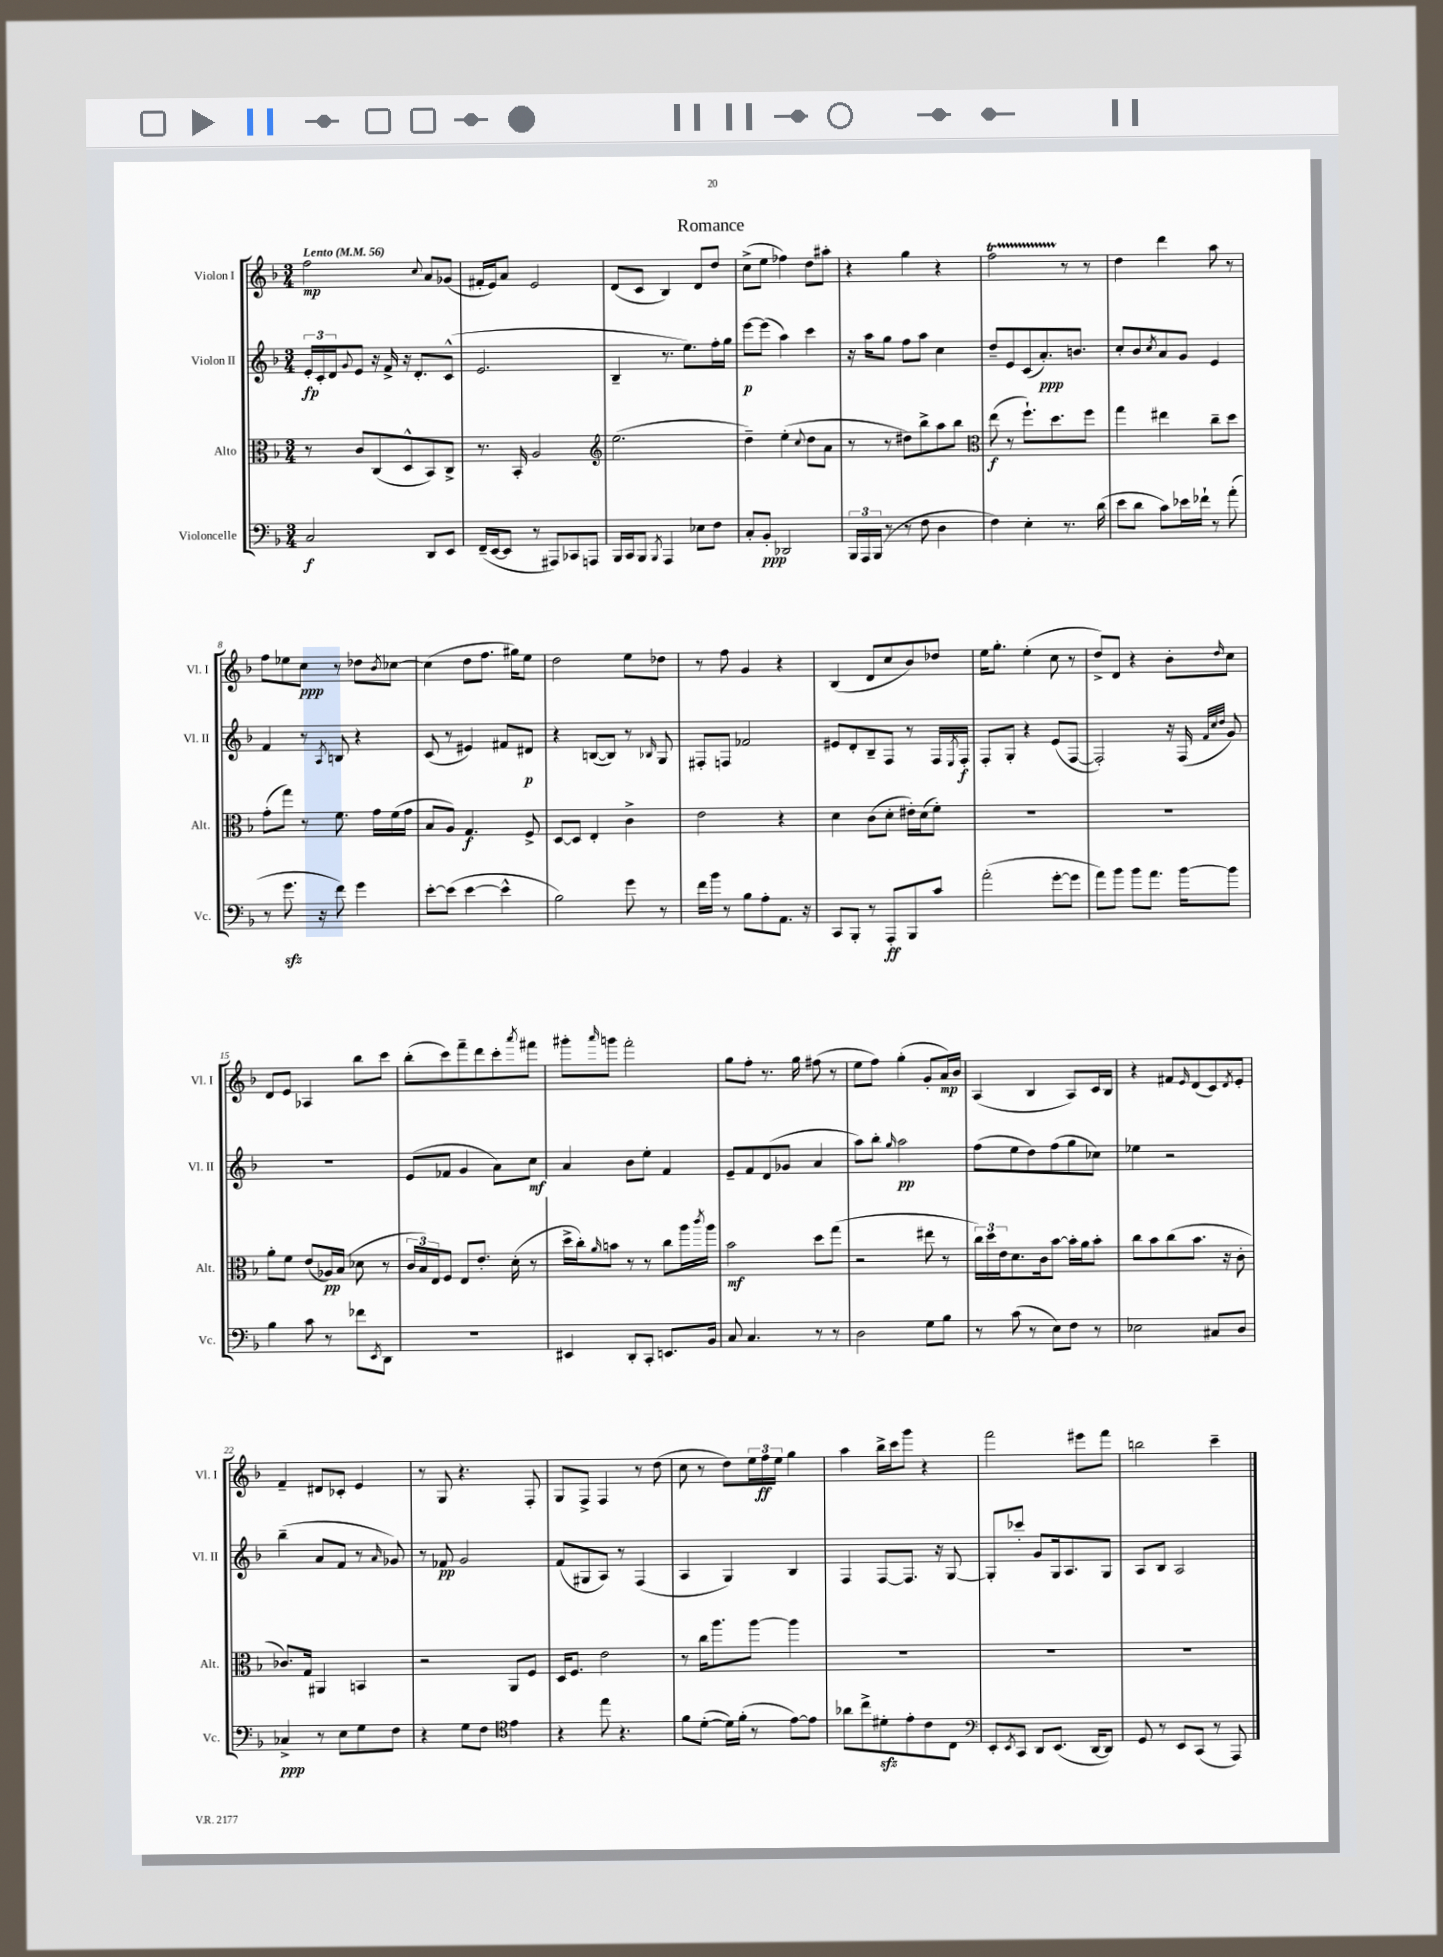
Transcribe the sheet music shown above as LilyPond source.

\header { title = "Romance" }
<<
\new StaffGroup <<
\new Staff = "s0" \with { instrumentName = "Violon I" shortInstrumentName = "Vl. I" } {
    \clef treble \key f \major \numericTimeSignature \time 3/4 \tempo "Lento" 4 = 56
    f''2\mp \appoggiatura { c''8 } a'8 ges'8( |
    fis'16-. e'16) a'8 e'2 |
    d'8( c'8 bes4) d'8 d''8 |
    c''8->( e''8 fes''4) d''8 ais''8-. |
    r4 g''4 r4 |
    f''2\startTrillSpan r8\stopTrillSpan r8 |
    d''4 d'''4 a''8 r8 |
    f''8 ees''8 c''8\ppp r8 des''8 \acciaccatura { bes'8 } ces''8~ |
    ces''4( d''8 f''8. gis''16) e''8 |
    d''2 e''8 des''8 |
    r8 f''8 g'4 r4 |
    bes4( d'8 c''8 bes'8) des''8 |
    e''16 g''8.-. e''4-.( c''8 r8 |
    d''8->) d'8 r4 bes'8-. \grace { d''16 } c''8 |
    d'8 e'8 aes4 bes''8 c'''8 |
    bes''8-.( c'''8) f'''8-- d'''8 c'''8-. \acciaccatura { a'''8 } fis'''8 |
    gis'''8-. \grace { a'''16 } g'''8 f'''2-. |
    g''8 f''8-. r8. g''16 fis''8( r8 |
    e''8 f''8) g''4-.( g'8-. a'16\mp) bes'16 |
    a4( bes4 a8) c'16 bes16 |
    r4 fis'8 \grace { e'16 } d'8( c'8) \acciaccatura { d'8 } e'8-. |
    f'4-- dis'8 ces'8-. e'4 |
    r8 g8 r4. f8-. |
    g8 f8-> f4 r8 d''8( |
    c''8 r8 d''8) \tuplet 3/2 { e''16 f''16\ff e''16 } g''4 |
    a''4 bes''16-> c'''16 g'''8 r4 |
    f'''2 eis'''8 f'''8 |
    b''2 c'''4-- \bar "|." |
}
\new Staff = "s1" \with { instrumentName = "Violon II" shortInstrumentName = "Vl. II" } {
    \clef treble \key f \major \numericTimeSignature \time 3/4
    \tuplet 3/2 { e'16-.\fp c'16-. d'16 } \appoggiatura { g'8 } e'8 r16 f'16-> r16 d'8.-. c'8-^( |
    e'2. |
    bes4-- r8. e''8.) f''16-. g''16 |
    e'''8~\p e'''8( a''4) c'''4 |
    r16 a''16 g''8 f''8 a''8 c''4 |
    d''8-- e'8 c'8( a'8.-.\ppp) b'8. |
    c''8-. bes'8 \acciaccatura { c''8 } a'8 g'8 e'4 |
    f'4 r8 \acciaccatura { a8 } b8 r4 |
    c'8( r8 eis'4) fis'8 dis'8\p |
    r4 b8~( b8) r8 \grace { bes16 } g8 |
    fis8-. f8 fes'2 |
    eis'8 d'8-. bes8-- f8 r8 f16 \acciaccatura { e8 } f16-.\f |
    f8-. g8-. r4 e'8( f8~ |
    f2-.) r16 f16( \grace { f'32 c''32 d''32 } g'8) |
    R2. |
    e'8( fes'8 g'4 a'8) c''8\mf |
    a'4 bes'8 e''8-. f'4 |
    e'8-- f'8 d'8( ges'8 a'4 |
    a''8) bes''8-. \grace { g''16 } a''2\pp |
    f''8( e''8 d''8) f''8( g''8 ces''8) |
    ees''4 r2 |
    bes''4--( a'8 f'8 r8 \grace { a'16 } ges'8) |
    r8 fes'8\pp g'2 |
    f'8( gis8 a8) r8 f4( |
    a4 g4) bes4 |
    f4 f8~ f8. r16 g8~ |
    g8-. ces'''8-. g'8 g16 a8. g8 |
    a8 bes8 a2 \bar "|." |
}
\new Staff = "s2" \with { instrumentName = "Alto" shortInstrumentName = "Alt." } {
    \clef alto \key f \major \numericTimeSignature \time 3/4
    r8 c'8 c8( d8-^ bes,8) c8-> |
    r8. bes,16-. a2 |
    \clef treble e''2.( |
    d''4--) e''4-.( \appoggiatura { c''8 } d''8 a'8 |
    r8 r8 dis''8) bes''8-> a''8 bes''8 |
    \clef alto e''8\f( r8 f''8.-!) d''8. f''8 |
    g''4 eis''4 c''8-- d''8 |
    g'8-.( g''8) r8 f'8. g'16 f'16( g'16 |
    bes8 a8) g4.\f f8-> |
    d8~ d8 e4-. c'4-> |
    e'2 r4 |
    d'4 c'8( d'8-. eis'16-.) d'16( f'8-.) |
    R2. |
    R2. |
    a'8-. f'8 e'8( aes16\pp) bes16( des'8 r8 |
    \tuplet 3/2 { c'16 bes16) e16 } f8 e8 e'8.-. d'16-.( r8 |
    d''16-> c''16-.) \grace { a'16 } b'8 r8 r8 c''8 a''16 \acciaccatura { c'''8 } a''16 |
    bes'2\mf d''8 g''8( |
    r2 eis''8 r8 |
    \tuplet 3/2 { c''16) d''16 e'16 } d'8. c'16 bes'8~ bes'16-. a'16 bes'8-. |
    c''8 bes'8 c''8( bes'8. r16 c'8-. |
    ces'8.) g16 ais,4 b,4 |
    r2 a,8 f8 |
    d16 f8. e'2 |
    r8 c''16 a''8. a''8~ a''4 |
    R2. |
    R2. |
    R2. \bar "|." |
}
\new Staff = "s3" \with { instrumentName = "Violoncelle" shortInstrumentName = "Vc." } {
    \clef bass \key f \major \numericTimeSignature \time 3/4
    c2\f d,8 e,8 |
    f,16--( e,16~ e,8 r8 ais,,8) ces,8 a,,8 |
    bes,,16 c,16 bes,,8 \acciaccatura { bes,,8 } a,,4 ees8 f8 |
    c8-. bes,8-.\ppp des,2 |
    \tuplet 3/2 { bes,,16 a,,16 bes,,16( } r8 r8 f8 d4 |
    f4) e4-. r8. d'16( |
    e'8 d'8 c'8) ees'16 fes'16-! r8 a'8-.( |
    r8 g'8.\sfz r16 f'8) g'4 |
    e'8~-. e'8( e'4~ e'4-^ |
    bes2) g'8 r8 |
    f'16 bes'16 r8 bes8 a8-. a,8. r16 |
    c,8 bes,,8-. r8 a,,8-.\ff bes,,8 c'8 |
    a'2-.( g'8~-. g'8 |
    a'8) bes'8 bes'8 a'8. bes'16~ bes'8 |
    bes4 c'8 r8 fes'8 \acciaccatura { e,8 } d,8 |
    R2. |
    eis,4 d,8-. c,8-. e,8. bes,16 |
    c8 c4. r8 r8 |
    d2 g8 bes8 |
    r8 c'8( r8 e8) f8 r8 |
    ees2 cis8 d8 |
    ces4->\ppp r8 e8 g8 f8 |
    r4 g8 f8 \clef tenor e'4 |
    r4 e''8 r4. |
    f'8 d'8~-.( d'16) f'16-.( r8 e'8~) e'8 |
    aes'8 c''8-> dis'8-.\sfz e'8-. c'8 c8 |
    \clef bass e,8-. \acciaccatura { e,8 } c,8 d,8 e,8.( d,16~ d,8) |
    g,8 r8 e,8 c,8( r8 a,,8) \bar "|." |
}
>>
>>
